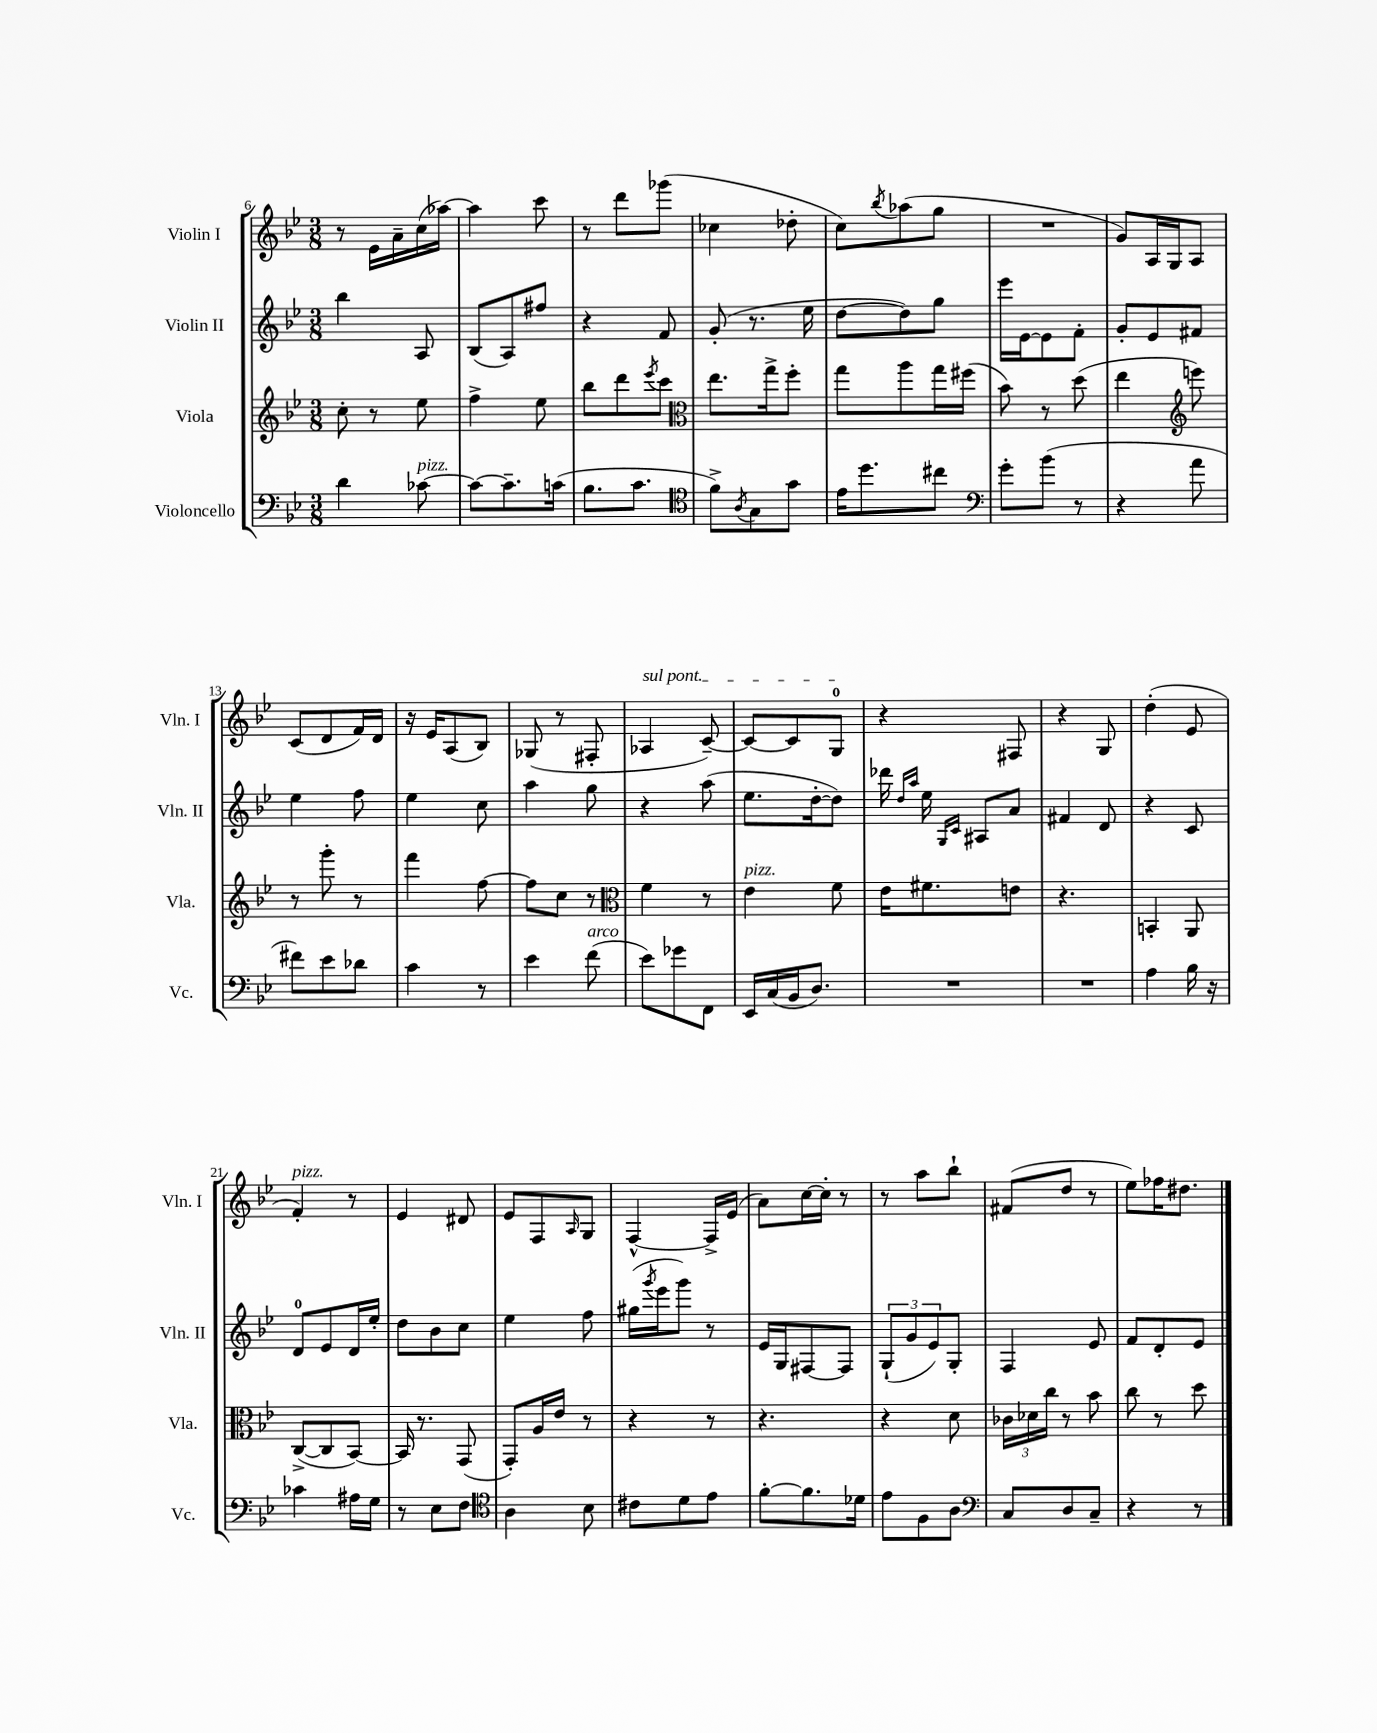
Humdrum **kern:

**kern	**kern	**kern	**kern
*staff4	*staff3	*staff2	*staff1
*clefF4	*clefG2	*clefG2	*clefG2
*k[b-e-]	*k[b-e-]	*k[b-e-]	*k[b-e-]
*M3/8	*M3/8	*M3/8	*M3/8
4d\	8cc'\	4bb-\	8r
.	8r	.	16e-\LL
.	.	.	16a~\
[8c-\	8ee-\	8A/	(16cc\
.	.	.	[16aa-\JJ)
=	=	=	=
8c-\_L	4ff^\	(8B-/L	4aa-\]
8.c-~\]	.	8A/)	.
.	8ee-\	8ff#/J	8ccc\
(16c\Jk	.	.	.
=	=	=	=
8.B-\L	8bb-\L	4r	8r
.	8ddd\	.	8ddd\L
8.c\J	.	.	.
.	8qeee-/	.	.
.	8ccc\J	8f/	(8ggg-\J
=	=	=	=
*clefC4	*clefC3	*	*
8f^\L)	8.ee-\L	(8g'/	4cc-\
8qA/	.	.	.
8G\	.	8.r	.
.	16gg^\k	.	.
8g\J	8ff'\J	.	8dd-'\
.	.	16ee-\	.
=	=	=	=
16e-\LK	8gg\L	[8dd\L	8cc\L)
8.dd\	.	.	.
.	.	.	8qbb-/
.	8aa\	8dd\])	(8aa-\
8cc#\J	16gg\L	8gg\J	8gg\J
.	(16ff#\JJ	.	.
=	=	=	=
*clefF4	*	*	*
8g'\L	8b-\)	16eee-\LL	4.r
.	.	[16e-\J	.
(8b-\J	8r	8e-\]	.
8r	(8dd\	8f'\J	.
=	=	=	=
4r	4ee-\	8g'/L	8g/L)
.	.	8e-/	16A/L
.	.	.	16G/J
*	*clefG2	*	*
8a\	8eee\)	8f#/J	8A/J
=	=	=	=
8f#\L)	8r	4ee-\	(8c/L
8e-\	8ggg'\	.	8d/
8d-\J	8r	8ff\	16f/L)
.	.	.	16d/JJ
=	=	=	=
4c\	4fff\	4ee-\	16r
.	.	.	16e-/LK
.	.	.	(8A/
8r	[8ff\	8cc\	8B-/J)
=	=	=	=
4e-\	8ff\]L	4aa\	(8G-/
.	8cc\J	.	8r
(8f\	8r	8gg\	8F#'/
=	=	=	=
*	*clefC3	*	*
8e-\L)	4f\	4r	4A-/
8g-\	.	.	.
8FF\J	8r	(8aa\	[8c~/)
=	=	=	=
16EE-/LL	4e-\	8.ee-\L	8c/_L
(16C/	.	.	.
16BB-/J	.	.	8c/]
8.D/J)	.	[16dd'\k	.
.	8f\	8dd\]J)	8G/J
=	=	=	=
4.r	16e-\LK	16ddd-\	4r
.	.	16qqdd/LL	.
.	.	16qqaa/JJ	.
.	8.f#\	16ee-\	.
.	.	16qqG/LL	.
.	.	16qqc/JJ	.
.	.	8A#/L	.
.	8e\J	8a/J	8F#/
=	=	=	=
4.r	4.r	4f#/	4r
.	.	8d/	8G/
=	=	=	=
4A\	4BB'/	4r	(4dd'\
16B-\	8AA/	8c/	8e-/
16r	.	.	.
=	=	=	=
4c-\	([8C^/L	8d/L	4f'/)
.	8C/]	8e-/	.
16A#\LL	[8BB-/J)	16d/L	8r
16G\JJ	.	16ee-'/JJ	.
=	=	=	=
8r	16BB-/]	8dd\L	4e-/
.	8.r	.	.
8E-\L	.	8b-\	.
8F\J	(8GG/	8cc\J	8d#/
=	=	=	=
*clefC4	*	*	*
4A\	8GG'/L)	4ee-\	8e-/L
.	16A/L	.	8F/
.	16e-/JJ	.	.
.	.	.	16qqA/
8B-\	8r	8ff\	8G/J
=	=	=	=
8c#\L	4r	(16gg#\LL	[4F^^/
.	.	8qggg/	.
.	.	16eee-\J	.
8d\	.	8ggg\J)	.
8e-\J	8r	8r	16F^/]LL
.	.	.	(16e-/JJ
=	=	=	=
[8f'\L	4.r	16e-/LL	8a\L)
.	.	16G/J	.
8.f\]	.	[8F#/	[16cc\L
.	.	.	16cc'\]JJ
.	.	8F#/]J	8r
16d-\Jk	.	.	.
=	=	=	=
8e-\L	4r	(12G`/L	8r
.	.	12g/	.
8F\	.	.	8aa\L
.	.	12e-/)	.
8A\J	8d\	8G'/J	8bb-`\J
=	=	=	=
*clefF4	*	*	*
8C/L	24c-\LL	4F/	(8f#/L
.	24d-\	.	.
.	24cc\JJ	.	.
8D/	8r	.	8dd/J
8C~/J	8b-\	8e-/	8r
=	=	=	=
4r	8cc\	8f/L	8ee-\L)
.	8r	8d'/	16ff-\K
.	.	.	8.dd#\J
8r	8dd\	8e-/J	.
==	==	==	==
*-	*-	*-	*-
